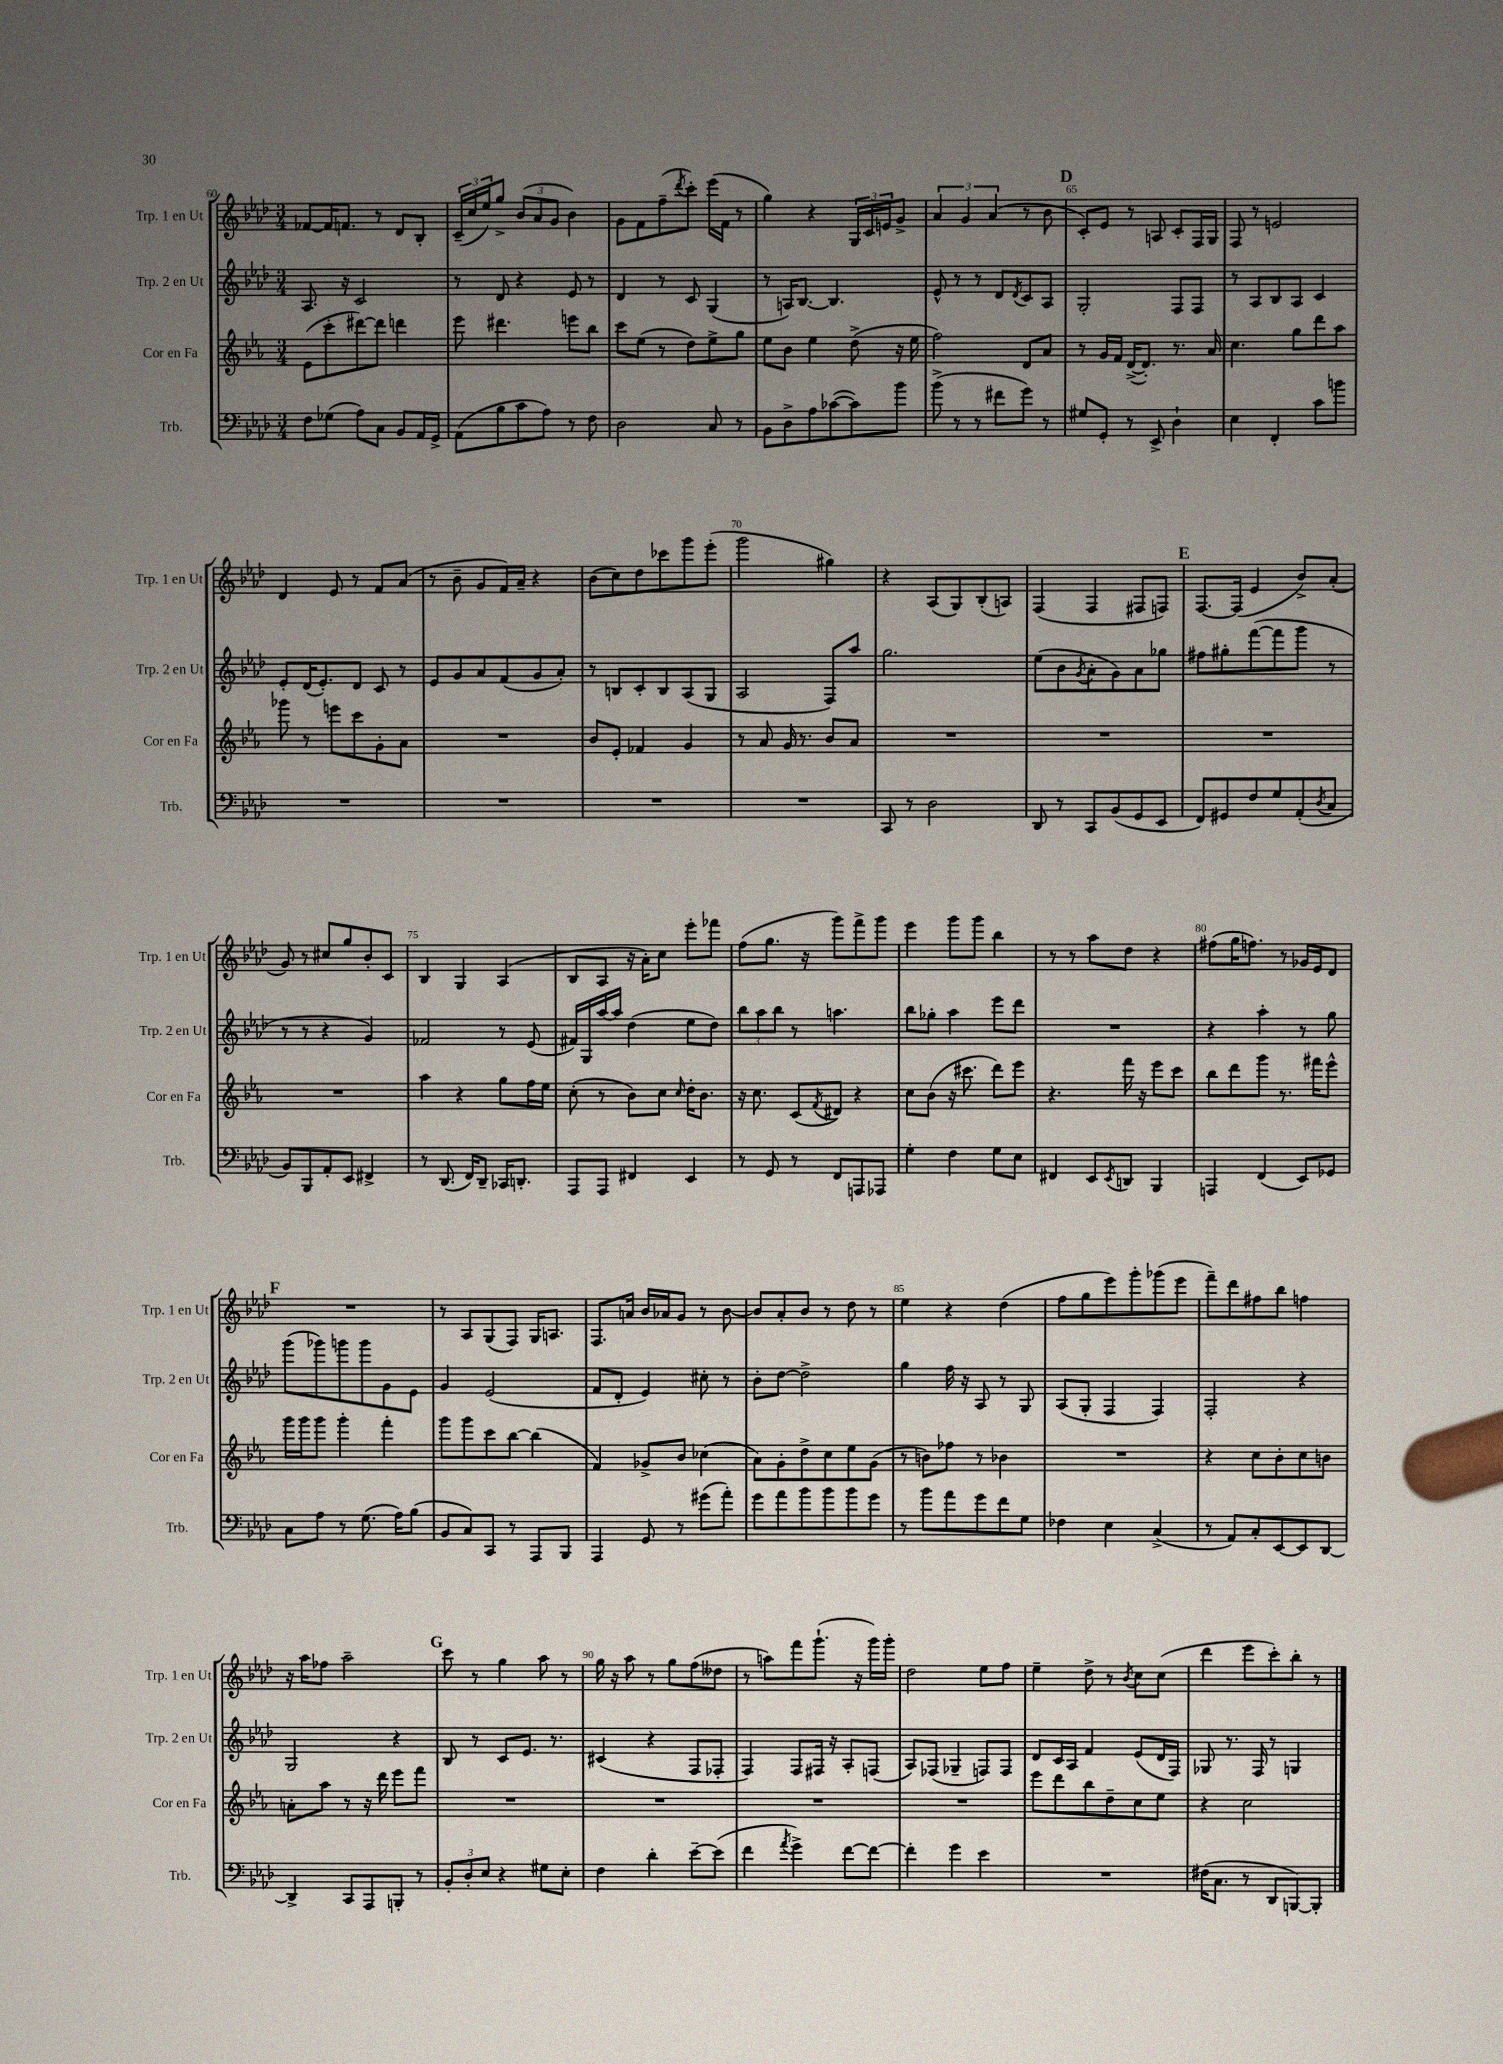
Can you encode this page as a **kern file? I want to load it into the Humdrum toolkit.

**kern	**kern	**kern	**kern
*part4	*part3	*part2	*part1
*staff4	*staff3	*staff2	*staff1
*I"Trb.	*I"Cor en Fa	*I"Trp. 2 en Ut	*I"Trp. 1 en Ut
*I'Trb.	*I'Cor en Fa	*I'Trp. 2 en Ut	*I'Trp. 1 en Ut
*clefF4	*clefG2	*clefG2	*clefG2
*k[b-e-a-d-]	*k[b-e-a-]	*k[b-e-a-d-]	*k[b-e-a-d-]
*M3/4	*M3/4	*M3/4	*M3/4
=60	=60	=60	=60
8F\L	(8e-\L	8.A-/	[8f-X/L
(8G-X\J	8ccc'\	.	16f-/K]
.	.	16r	8.fn/J
8A-\L)	[8ddd#X\)	2c/	.
8C\J	8ddd#\J]	.	8r
8BB-/L	4dddn\	.	8d-/L
16AA-/L	.	.	8B-'/J
16GG^/JJ	.	.	.
=61	=61	=61	=61
(8AA-\L	8eee-\	8r	(24c~/LL
.	.	.	24cc/
.	.	.	24ee-/J)
8B-\	4.ddd#X\	8d-/	8gg^/J
8c\	.	4r	(12b-/L
.	.	.	12a-/
8A-\J)	.	.	.
.	.	.	12g/J
8r	8eeen\L	8e-/	4b-\)
8F\	8bb-\J	8r	.
=62	=62	=62	=62
2D-\	8ccc\L	4d-/	8g\L
.	(8ee-\J	.	8f\
.	8r	8r	(8ff~\
.	.	.	8qddd-/
.	8dd\L)	8c/	8ccc'\J)
8C/	8ee-^\	(4G/	(16eee-\LL
.	.	.	16f\JJ
8r	8gg\J	.	8r
=63	=63	=63	=63
8BB-\L	8ee-\L	8r	4gg\)
8D-^\	8b-\J	16An/KL)	.
.	.	[8.B-/J	.
8A-\	4ee-\	.	4r
([8c-X\	.	4.B-/]	.
8c-\])	(8dd^\	.	24G/LL
.	.	.	24c/
.	.	.	24en/J
8b-\J	16r	.	8g^/J
.	16ee-\	.	.
=64	=64	=64	=64
(8b-^\	2ff\)	8e-^^/	6a-/
8r	.	8r	.
.	.	.	6g/
8r	.	8r	.
.	.	.	(6a-/
8f#X\L	.	8d-/L	.
.	.	8qd-/	.
8g\J)	8d/L	8c/	8r
8r	8a-/J	8A-/J	8b-\
!!LO:REH:place=s1:t=D
=65	=65	=65	=65
8G#X/L	8r	2G'/	8c'/L)
8GG'/J	16g/LL	.	8e-/J
.	16f/JJ	.	.
8r	([16d^/KL	.	8r
.	8.d'/J])	.	.
8EE-^/	.	.	8An/
4D-`\	8.r	8F/L	8c'/L
.	.	8F/J	16F/L
.	16a-/	.	16G/JJ
=66	=66	=66	=66
4E-\	4.cc\	8r	8F/
.	.	8A-/L	8r
4FF'/	.	8B-/	2en/
.	8gg\L	8A-/J	.
8c\L	8ddd\	4c/	.
8bn\J	8aa-\J	.	.
!!LO:LB:g=z
=67	=67	=67	=67
2.r	8ggg-X\	8e-'/L	4d-/
.	8r	(16d-/K	.
.	.	8.e-'/)	.
.	8eeen\L	.	8e-/
.	8ccc\	8d-/J	8r
.	8g'\	8c/	8f/L
.	8a-\J	8r	(8a-/J
=68	=68	=68	=68
2.r	2.r	8e-/L	8r
.	.	8g/	8b-~\
.	.	8a-/	8g/L
.	.	(8f/	16f/L)
.	.	.	16a-~/JJ
.	.	8g/	4r
.	.	8a-'/J)	.
=69	=69	=69	=69
2.r	8b-/L	8r	(8b-\L
.	8e-'/J	8Bn/L	8cc\)
.	4f-X/	8c'/	8dd-\
.	.	8B/	8ccc-X\
.	4g/	(8A-/	8ggg\
.	.	8G/J	(8eee-'\J
=70	=70	=70	=70
2.r	8r	2A-/	2ggg\
.	8a-/	.	.
.	16g/	.	.
.	8.r	.	.
.	8b-/L	8F/L)	4gg#X\)
.	8a-/J	8aa-/J	.
=71	=71	=71	=71
8CC/	2.r	2.gg\	4r
8r	.	.	.
2D-\	.	.	(8A-/L
.	.	.	8G/)
.	.	.	(8B-'/
.	.	.	8An/J)
=72	=72	=72	=72
8DD-/	2.r	(8ee-\L	(4F/
8r	.	8b-\	.
.	.	8qg/	.
8CC/L	.	8a-'\	4F/
(8BB-/	.	8g\)	.
8GG/	.	8a-\	8F#X/L
8EE-/J	.	8gg-X\J	8Fn/J)
!!LO:REH:place=s1:t=E
=73	=73	=73	=73
8FF/L)	2.r	8ff#X\L	[8.F/L
8GG#X/	.	8gg#X'\	.
.	.	.	(16F/Jk]
8F/	.	([8fff\	4e-/
8G/	.	8fff\]	.
(8AA-'/	.	8ggg\J	8b-^/L)
8qD-/	.	.	.
8C/J	.	8r	(8a-'/J
!!LO:LB:g=z
=74	=74	=74	=74
8BB-/L)	2.r	8r	8g/)
8BBB-/	.	8r	8r
8AA-'/	.	4r	8cc#X/L
8EE-/J	.	.	8gg/
4FF#X^/	.	4g/)	8b-'/
.	.	.	8c/J
=75	=75	=75	=75
8r	4aa-\	2f-X/	4B-/
(8.DD-/	.	.	.
.	4r	.	4G/
16FF/KL)	.	.	.
8DD-~/J	.	.	.
16CC-X/KL	8gg\L	8r	(4A-/
8.DDn'/J	.	.	.
.	16ff\L	(8e-/	.
.	16ee-\JJ	.	.
=76	=76	=76	=76
8AAA-/L	(8cc'\	16f#X/LL)	8B-/L
.	.	16G/	.
8AAA-/J	8r	[16aa-/	8A-/J
.	.	16aa-/JJ]	.
4FF#X/	8b-\L)	(4dd-\	16r
.	.	.	16a-'\KL)
.	8cc\J	.	8cc\J
.	16qqcc/	.	.
4EE-/	16dd'\KL	8ee-\L	8eee-'\L
.	8.b-\J	.	.
.	.	8dd-\J)	8fff-X\J
=77	=77	=77	=77
8r	16r	12bb-\L	(8ff\L
.	8.cc\	.	.
.	.	12aa-\	.
8GG/	.	.	8.gg\J
.	.	12bb-\J	.
8r	(8c/L	8r	.
.	.	.	16r
.	8qf/	.	.
8FF/L	8d#X/J)	4.aan\	8ggg\L)
8AAAn/	4r	.	8fff^\
8AAA-X/J	.	.	8ggg\J
=78	=78	=78	=78
4G'\	8cc\L	8bb-\L	4eee-\
.	(8b-\J	8gg-X'\J	.
4F\	16r	4aa-\	8ggg\L
.	8.ccc#X\	.	.
.	.	.	8ggg\J
8G\L	8ddd\L)	8eee-\L	4bb-\
8E-\J	8eee-\J	8ddd-\J	.
=79	=79	=79	=79
4FF#X/	4.r	2.r	8r
.	.	.	8r
8EE-/L	.	.	8aa-\L
8qEE-/	.	.	.
8DDn/J	16fff\	.	8dd-\J
.	16r	.	.
4BBB-/	8eee-\L	.	4r
.	8ccc\J	.	.
=80	=80	=80	=80
4AAAn/	8bb-\L	4r	(8ff#X\L
.	8ddd\	.	16gg\K
.	.	.	8.ffn\J)
(4FF/	8ggg\J	4aa-'\	.
.	8.r	.	8r
8EE-/L)	.	8r	16g-X/LL
.	16fff#X\KL	.	16e-/J
8GG-X/J	8eee-^^\J	8gg\	8d-/J
!!LO:LB:g=z
!!LO:REH:place=s1:t=F
=81	=81	=81	=81
8C\L	16ggg\LL	(8ggg\L	2.r
.	16ggg\J	.	.
8A-\J	8ggg\J	8ggg-X\)	.
8r	4ggg'\	8gggn\	.
(8.G\	.	8ggg\	.
.	4fff'\	8g\	.
16A-\KL)	.	.	.
(8B-\J	.	8e-\J	.
=82	=82	=82	=82
8BB-/L	8ggg\L	4g/	8r
8C/)	8ggg\	.	8A-/L
8CC/J	8ccc\	(2e-/	(8G/
8r	[8bb-\J	.	8F/J)
8AAA-/L	(4bb-\]	.	16G/KL
.	.	.	8.An/J
8BBB-/J	.	.	.
=83	=83	=83	=83
4AAA-/	4f/)	8f/L	8.F/L
.	.	8d-'/J	.
.	.	.	16an/Jk
8GG/	8g-X^/L	4e-/)	16b-/LL
.	.	.	16a-X/J
8r	8b-/J	.	8g/J
(8g#X\L	(4cc-X\	8cc#X'\	8r
8a-'\J)	.	8r	[8b-\
=84	=84	=84	=84
8g\L	8a-\L)	8b-'\L	8b-/L]
8a-\	8g'\	[8dd-\J	8a-'/
8b-\	8dd^\	2dd-^\]	8b-/J
8b-\	8cc\	.	8r
8b-\	8ee-\	.	8dd-\
8g\J	(8g\J	.	8r
=85	=85	=85	=85
8r	8r	4gg\	4ee-\
8b-\L	8bn\L)	.	.
8a-\	8ff-X\J	16ff\	4r
.	.	16r	.
8g\	8r	8A-/	.
8f\	4b-X\	8r	(4dd-\
8G\J	.	8G/	.
=86	=86	=86	=86
4F-X\	2.r	(8A-/L	8ff\L
.	.	8G'/J	8gg\
4E-\	.	4F/	8eee-\)
.	.	.	8ggg'\
(4C^/	.	4F/)	(8ggg-X\
.	.	.	8eee-\J
=87	=87	=87	=87
8r	4r	2F'/	8fff~\L)
8AA-/L)	.	.	8ddd-\
8C'/	8cc\L	.	8ff#X\
[8EE-/	8b-'\	.	8bb-\J
8EE-/]	8cc\	4r	4ffn\
[8DD-/J	8bn\J	.	.
!!LO:LB:g=z
=88	=88	=88	=88
4DD-^/]	8an'\L	2G/	16r
.	.	.	16aa-\KL
.	8aa-\J	.	8ff-X\J
8CC/L	8r	.	2aa-~\
8AAA-/	16r	.	.
.	16ddd\	.	.
8BBBn'/J	8eee-\L	4r	.
8r	8fff\J	.	.
!!LO:REH:place=s1:t=G
=89	=89	=89	=89
12BB-'/L	2.r	8B-/	8ccc\
12D-'/	.	.	.
.	.	8r	8r
12E-/J	.	.	.
4r	.	8c/L	4gg\
.	.	8.e-/J	.
8G#X\L	.	.	8aa-\
.	.	8.r	.
8E-'\J	.	.	8r
=90	=90	=90	=90
4F\	2.r	(4c#X/	16gg\
.	.	.	16r
.	.	.	8aa-\
4d-'\	.	4r	8r
.	.	.	8gg\L
[8e-~\L	.	8F/L	(8ff\
(8e-\J]	.	8F-X'/J	8dd--X\J
=91	=91	=91	=91
4f\	2.r	4F/)	8r
.	.	.	8aan\L)
8qa-/	.	.	.
4g^\)	.	8F/L	8fff\
.	.	16F#X/Jk	(8.ggg`\J
.	.	16r	.
[8f\L	.	8A-'/L	.
.	.	.	16r
8f\J_	.	(8Fn/J	16ggg\LL)
.	.	.	16ggg'\JJ
=92	=92	=92	=92
4f'\]	2.r	8A-/L)	2dd-\
.	.	(8F-X/J	.
4g\	.	4G-X~/	.
4e-\	.	8Fn/L)	8ee-\L
.	.	8F/J	8ff\J
=93	=93	=93	=93
2.r	8eee-\L	8d-/L	4ee-~\
.	8ddd\	16c/L	.
.	.	16A-/JJ	.
.	8bb-\	4f/	8dd-^\
.	8dd~\	.	8r
.	.	.	8qb-/
.	8cc\	(8e-/L	8cc\L
.	8ee-\J	16d-/L	(8cc\J
.	.	16F/JJ)	.
=94	=94	=94	=94
(16F#X\KL	4r	8G-X/	4ddd-\
8.C\J	.	.	.
.	.	8.r	.
8r	2cc\	.	8eee-\L
.	.	16F/	.
8DD-/L	.	8r	8ccc'\)
[8BBBn/)	.	4Gn/	8bb-'\J
8BBB'/J]	.	.	8r
==	==	==	==
*-	*-	*-	*-
